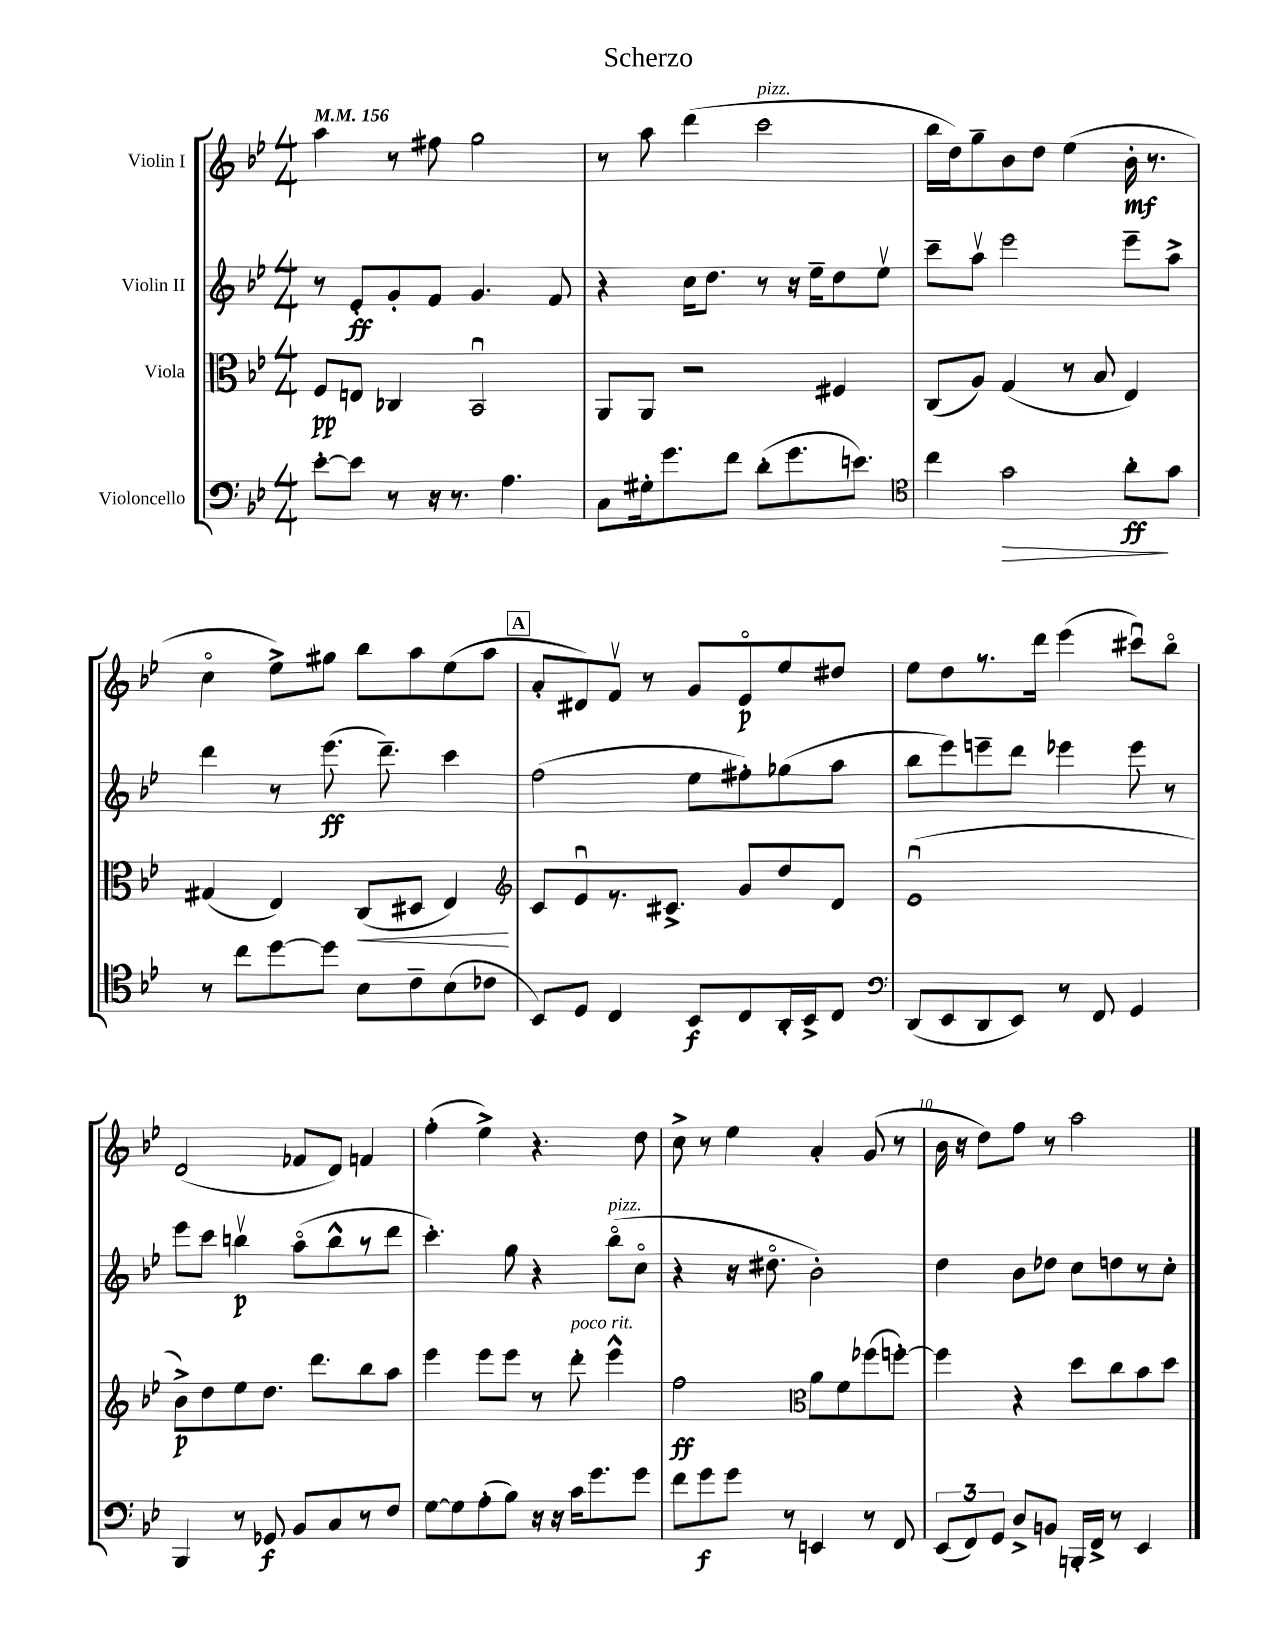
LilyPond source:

\header { title = "Scherzo" }
<<
\new StaffGroup <<
\new Staff = "s0" \with { instrumentName = "Violin I" } {
    \clef treble \key bes \major \numericTimeSignature \time 4/4 \tempo 4 = 156
    \autoBeamOff a''4 r8 fis''8 g''2 |
    r8 a''8 d'''4( c'''2^\markup { \italic "pizz." } |
    bes''16[ d''16) g''8-- bes'8 d''8] ees''4( bes'16-.\mf r8. |
    c''4\flageolet ees''8[->) gis''8] bes''8[ a''8 ees''8( a''8] |
    \mark \markup { \box "A" } a'8[-. dis'8) f'8]\upbow r8 g'8[ ees'8\flageolet\p ees''8 dis''8] |
    ees''8[ d''8 r8. d'''16] ees'''4( cis'''8[\downbow) bes''8]\flageolet |
    d'2( fes'8[ d'8]) f'4 |
    f''4-.( ees''4->) r4. d''8 |
    c''8-> r8 ees''4 a'4-. g'8( r8 |
    bes'16 r16 d''8[) f''8] r8 a''2 \bar "|." |
}
\new Staff = "s1" \with { instrumentName = "Violin II" } {
    \clef treble \key bes \major \numericTimeSignature \time 4/4
    \autoBeamOff r8 ees'8[-.\ff g'8-. f'8] g'4. f'8 |
    r4 c''16[ d''8.] r8 r16 ees''16[-- d''8 ees''8]\upbow |
    c'''8[-- a''8]\upbow ees'''2 ees'''8[-- a''8]-> |
    d'''4 r8 ees'''8.\ff( d'''8.--) c'''4 |
    \mark \markup { \box "A" } f''2( ees''8[ fis''8-.) ges''8( a''8] |
    bes''8[ ees'''8) e'''8-- d'''8] ees'''4 ees'''8 r8 |
    ees'''8[ c'''8] b''4\upbow\p a''8[\flageolet( b''8-^ r8 d'''8] |
    c'''4.-.) g''8 r4 bes''8[\flageolet^\markup { \italic "pizz." }( c''8]\flageolet |
    r4 r16 dis''8.\flageolet bes'2-.) |
    d''4 bes'8[ des''8] c''8[ d''8 r8 c''8]-. \bar "|." |
}
\new Staff = "s2" \with { instrumentName = "Viola" } {
    \clef alto \key bes \major \numericTimeSignature \time 4/4
    \autoBeamOff f8[\pp e8] ces4 bes,2\downbow |
    a,8[ a,8] r2 fis4 |
    c8[( a8]) g4( r8 bes8 ees4) |
    gis4( ees4) c8[\<( dis8] ees4\!) |
    \mark \markup { \box "A" } \clef treble c'8[ ees'8\downbow r8. cis'8.]-> g'8[ d''8 d'8] |
    ees'1\downbow( |
    bes'8[->\p) d''8 ees''8 d''8.] d'''8.[ bes''8 a''8] |
    ees'''4 ees'''8[ ees'''8] r8 d'''8-.^\markup { \italic "poco rit." } ees'''4-^ |
    f''2\ff \clef alto a'8[ f'8 fes''8( f''8]~-.) |
    f''4 r4 d''8[ c''8 bes'8 d''8] \bar "|." |
}
\new Staff = "s3" \with { instrumentName = "Violoncello" } {
    \clef bass \key bes \major \numericTimeSignature \time 4/4
    \autoBeamOff ees'8[~-. ees'8] r8 r16 r8. a4. |
    c8[ gis16-. g'8. f'8] d'8[-.( g'8. e'8.]) |
    \clef tenor c''4 g'2\> a'8[-.\ff\! g'8] |
    r8 c''8[ d''8~ d''8] bes8[ c'8-- bes8( ces'8] |
    \mark \markup { \box "A" } bes,8[) d8] c4 bes,8[\f c8 a,16-. bes,16-> c8] |
    \clef bass d,8[( ees,8 d,8 ees,8]) r8 f,8 g,4 |
    bes,,4 r8 ges,8\f bes,8[ c8 r8 f8] |
    g8[~ g8 a8-.( bes8]) r16 r16 c'16[ g'8. g'8] |
    f'8[ g'8\f g'8] r8 e,4 r8 f,8 |
    \tuplet 3/2 { ees,8[( f,8) g,8] } d8[-> b,8] b,,16[-. f,16]-> r8 ees,4 \bar "|." |
}
>>
>>
\layout { \context { \Score \override BarNumber.break-visibility = ##(#f #t #t) barNumberVisibility = #(every-nth-bar-number-visible 5) } }
